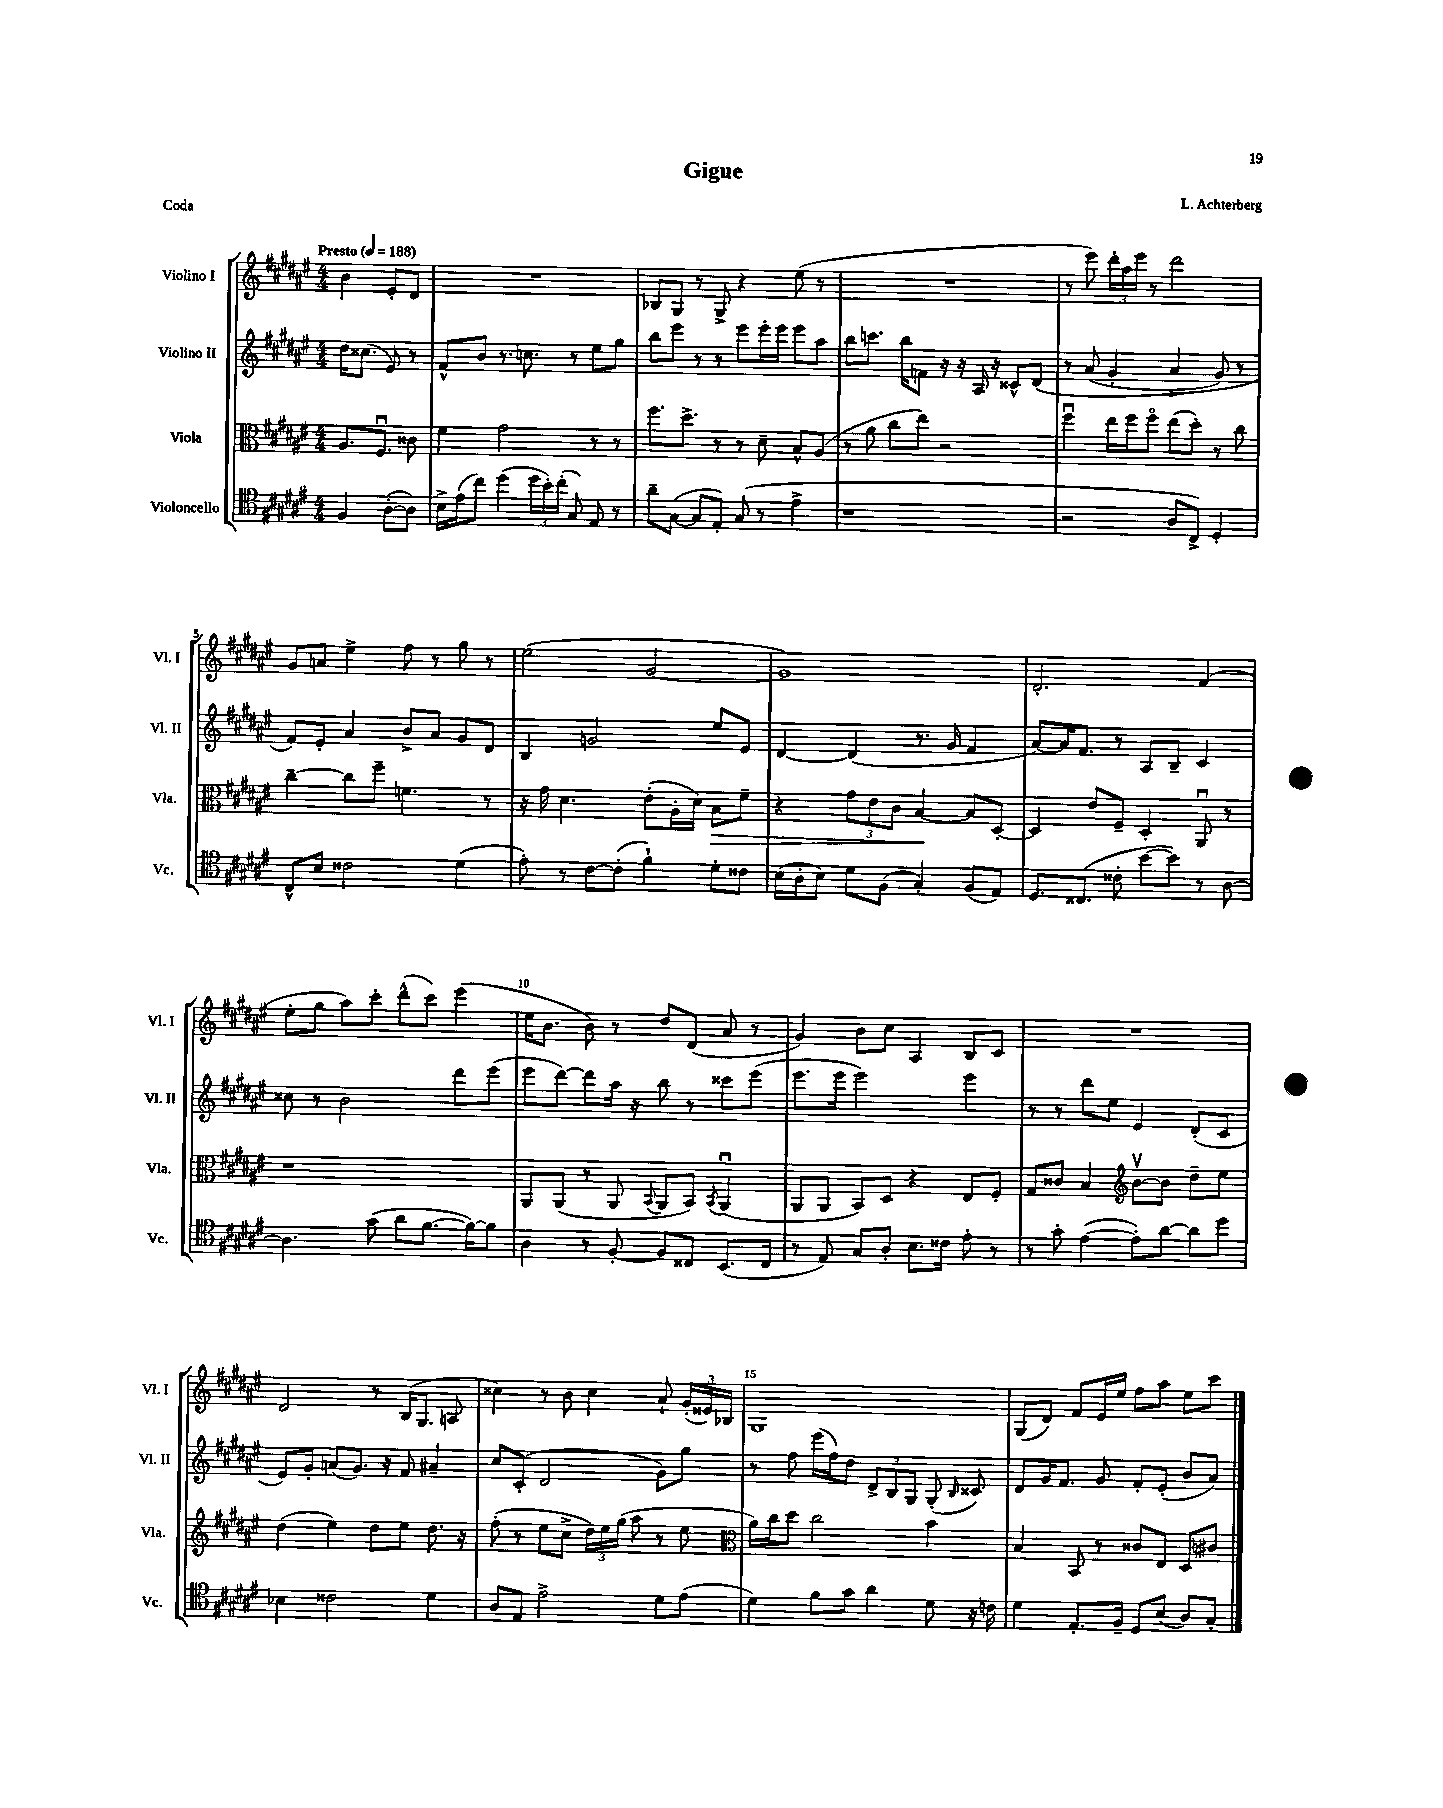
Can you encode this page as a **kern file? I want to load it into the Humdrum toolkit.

**kern	**kern	**kern	**kern
*staff4	*staff3	*staff2	*staff1
*clefC4	*clefC3	*clefG2	*clefG2
*k[f#c#g#d#a#e#]	*k[f#c#g#d#a#e#]	*k[f#c#g#d#a#e#]	*k[f#c#g#d#a#e#]
*M4/4	*M4/4	*M4/4	*M4/4
*MM188	*MM188	*MM188	*MM188
4F#/	8.A#/L	16dd#\LK	4b\
.	.	(8.cc##\J	.
.	8.F#u/J	.	.
([8A#'\L	.	8e#/)	8e#'/L
8A#\]J)	8c##\	8r	8d#/J
=	=	=	=
16B^\LL	4f#\	8f#^^/L	1r
(16e#\J	.	.	.
8cc#\J)	.	8b/J	.
(4dd#\	2g#\	8.r	.
.	.	8.cc\	.
24dd#\LL	.	.	.
24b'\)	.	.	.
(24cc#'\JJ	.	.	.
8G#/)	.	8r	.
8E#/	8r	8ee#\L	.
8r	8r	8gg#\J	.
=	=	=	=
8a#~\L	8.ff#\L	8bb\L	8B-/L
([8G#\J	.	8eee#\J	8G#/J
.	8.dd#^\J	.	.
8G#/]L	.	8r	8r
8E#'/J)	8r	8r	8G#^/
(8G#/	8r	8eee#\L	4r
8r	8d#~\	16eee#'\L	.
.	.	16eee#\JJ	.
4e#^\	8B^^/L	8eee#\L	(8ee#\
.	(8A#/J	8aa#\J	8r
=	=	=	=
1r	8r	8bb\L	1r
.	8a#\	8.ccc\J	.
.	8cc#\L	.	.
.	.	16bb\LK	.
.	8ee#\J)	8f\J	.
.	2r	16r	.
.	.	16r	.
.	.	16A#/	.
.	.	16r	.
.	.	8c##^^/L	.
.	.	&(8d#/J	.
=	=	=	=
2r	4ff#u\	8r	8r
.	.	(8a#/	8eee#\)
.	16ee#\LL	4g#'/	24ddd#'\LL
.	.	.	24aa#\
.	16ff#\J	.	.
.	.	.	24eee#\JJ
.	8ff#o\J	.	8r
8A#/L	(8ee#\L	4a#^/	2ddd#\
8C#^/J)	8dd#'\J)	.	.
4D#'/	8r	8g#/)	.
.	8cc#\	8r	.
=	=	=	=
8C#^^/L	[4cc#~\	8f#/L&)	8g#/L
8B/J	.	8e#'/J	8a/J
2c##\	8cc#\]L	4a#/	4ee#^\
.	8ff#~\J	.	.
.	4.f\	8b^/L	8ff#\
.	.	8a#/J	8r
(4d#\	.	8g#/L	8gg#\
.	8r	8d#/J	8r
=	=	=	=
8e#'\)	16r	4B/	(2ee#\
.	16g#\	.	.
8r	4.d#\	.	.
[8c#\L	.	2g/	.
(8c#'\]J	.	.	.
4f#`\)	(8e#'\L	.	[2g#/
.	16A#'\L	.	.
.	16d#\JJ)	.	.
8d#'\L	8B\L	8ee#/L	.
8c##\J	8f#~\J	8e#/J	.
=	=	=	=
(16B\LL	4r	[4d#/	1g#])
16A#'\J	.	.	.
8B\J)	.	.	.
8d#\L	12g#\L	(4d#/]	.
.	12e#\	.	.
(8F#\J	.	.	.
.	12c#\J	.	.
4G#'/)	[4B/	8.r	.
.	.	16g#/	.
(8F#/L	8B/]L	4f#/	.
8E#/J)	[8D#'/J	.	.
=	=	=	=
8.D#/L	4D#/]	[8a#/L)	2.d#'/
.	.	16a#/]K	.
(8.C##/J	.	8.f#/J	.
.	8e#/L	.	.
8c##'\	8F#~/J	8r	.
[8b\L	4D#'/	8A#/L	.
8b\]J)	.	8B~/J	.
8r	8AA#u/	4c#/	(4f#/
[8A#\	8r	.	.
=	=	=	=
4.A#\]	1r	8cc##\	8ee#'\L
.	.	8r	8gg#\J
.	.	2b\	8aa#\L)
(8g#\	.	.	8ccc#'\J
8a#\L	.	.	(8ddd#^^\L
[8.f#\J	.	.	8ccc#\J)
.	.	8ddd#\L	(4eee#\
16f#\_LK)	.	.	.
8f#\]J	.	(8eee#\J	.
=	=	=	=
4A#\	8AA#/L	8eee#\L	16ee#\LK
.	.	.	8.b\J
.	(8AA#/J	[8ddd#\J)	.
8r	8r	8ddd#\]L	8b\)
[8F#'/	8AA#/	16aa#\Jk	8r
.	.	16r	.
.	8qqBB/	.	.
8F#/]L	8AA#/L	8bb\	8dd#/L
8C##/J	8BB/J)	8r	(8d#/J
.	8qBB/	.	.
(8.BB/L	(4AA#u/	8ccc##\L	8a#/
.	.	(8eee#\J	8r
16C##/Jk	.	.	.
=	=	=	=
8r	8AA#/L	8.eee#\L	4g#/)
8E#/)	8AA#/J	.	.
.	.	16eee#\Jk	.
8G#/L	8BB/L)	2eee#\)	8b\L
8A#'/J	8D#/J	.	8cc#\J
8.B\L	4r	.	4A#/
16c##\Jk	.	.	.
8e#'\	8E#/L	4eee#\	8B/L
8r	8F#'/J	.	8c#/J
=	=	=	=
8r	8G#/L	8r	1r
8g#'\	8c##/J	8r	.
([4e#\	4B/	8ddd#\L	.
.	.	8ee#\J	.
*	*clefG2	*	*
8e#'\]L)	[8bv\L	4e#/	.
[8a#\J	8b\]J	.	.
8a#\]L	8dd#~\L	(8d#'/L	.
8dd#\J	8ee#\J	8c#/J	.
=	=	=	=
4B-\	(4dd#\	8e#/L)	2d#/
.	.	8g#'/J	.
2c##\	4ee#\)	(8a/L	.
.	.	8.g#/J)	.
.	8dd#\L	.	8r
.	.	16r	.
.	8ee#\J	8f#/	(16B/LK
.	.	.	8.G#/J
4d#\	8.dd#\	4a#~/	.
.	.	.	8A/
.	16r	.	.
=	=	=	=
8A#/L	(8ff#'\	8cc#/L	4cc##\)
8E#/J	8r	(8c#'/J	.
2e#^\	8ee#\L	2d#/	8r
.	8cc#^\J	.	8b\
.	24dd#\LL)	.	4cc##\
.	24ee#\	.	.
.	(24gg#\JJ	.	.
.	8aa#\	.	.
8d#\L	8r	8g#\L)	8a#`/
(8e#\J	8ee#\	8gg#\J	(24g#'/LL
.	.	.	24e##/)
.	.	.	24B-/JJ
=	=	=	=
*	*clefC3	*	*
4d#\)	16a#\LL)	8r	1G#
.	16cc#\J	.	.
.	8dd#\J	8ff#\	.
8f#\L	2cc#\	(16eee#\LL	.
.	.	16ff#\J)	.
8g#\J	.	8dd#\J	.
4a#\	.	12d#^/L	.
.	.	12B/	.
.	.	12G#/J	.
8d#\	4b\	(8G#'/	.
.	.	16qqB/	.
16r	.	8c##/)	.
16c\	.	.	.
=	=	=	=
4d#\	4B/	8d#/L	(8G#/L
.	.	16g#/K	8d#/J)
.	.	8.f#/J	.
8.E#'/L	8BB/	.	8f#/L
.	8r	8g#/	16e#/L
16F#~/Jk	.	.	16ee#/JJ
8D#/L	8c##/L	8f#'/L	8ff#\L
(8B/J	8E#/J	(8e#'/J	8aa#\J
8A#/L)	8D#/L	8b/L	8ee#\L
8G#'/J	8c#/J	8a#/J)	8ccc#\J
==	==	==	==
*-	*-	*-	*-
